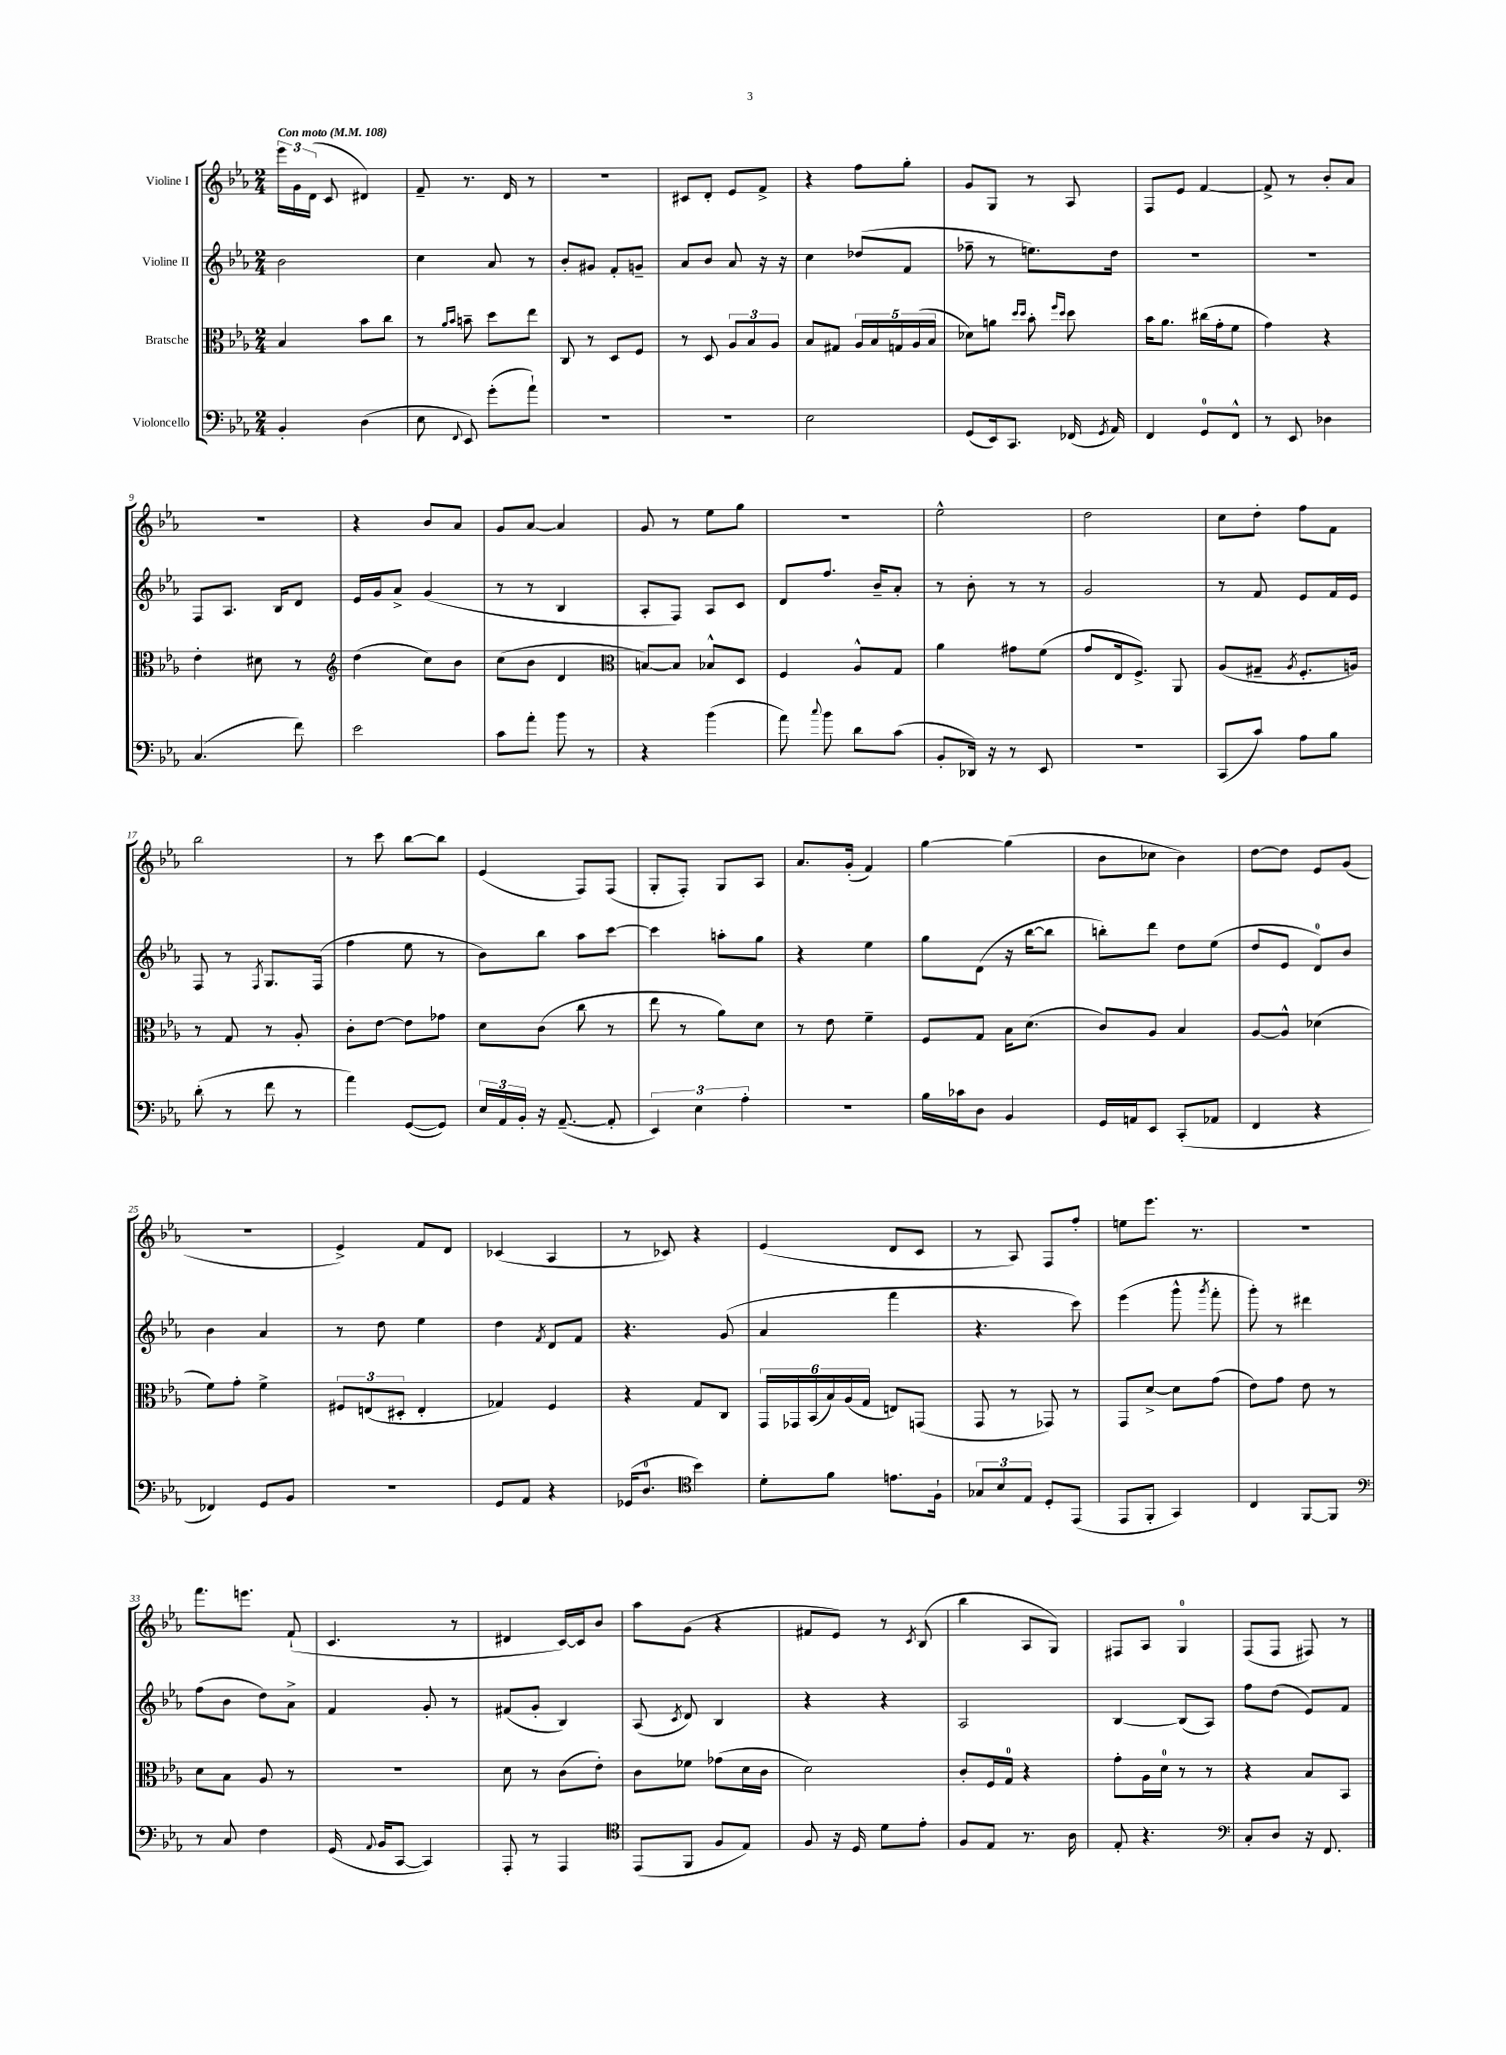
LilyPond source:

<<
\new StaffGroup <<
\new Staff = "s0" \with { instrumentName = "Violine I" } {
    \clef treble \key ees \major \numericTimeSignature \time 2/4 \tempo "Con moto" 4 = 108
    \autoBeamOff \tuplet 3/2 { ees'''16[ g'16 d'16]( } c'8 dis'4) |
    f'8-- r8. d'16 r8 |
    r2 |
    cis'8[ d'8]-. ees'8[ f'8]-> |
    r4 f''8[ g''8]-. |
    g'8[ g8] r8 aes8 |
    f8[ ees'8] f'4~ |
    f'8-> r8 bes'8[-. aes'8] |
    R2 |
    r4 bes'8[ aes'8] |
    g'8[ aes'8]~ aes'4 |
    g'8 r8 ees''8[ g''8] |
    r2 |
    ees''2-^ |
    d''2 |
    c''8[ d''8]-. f''8[ f'8] |
    bes''2 |
    r8 c'''8 bes''8[~ bes''8] |
    ees'4( f8[) f8]( |
    g8[-. f8]-.) g8[ aes8] |
    aes'8.[ g'16]-.( f'4) |
    g''4~ g''4( |
    bes'8[ ces''8] bes'4) |
    d''8[~ d''8] ees'8[ g'8]( |
    r2 |
    ees'4->) f'8[ d'8] |
    ces'4( aes4 |
    r8 ces'8) r4 |
    ees'4( d'8[ c'8] |
    r8 aes8) f8[ f''8]-. |
    e''8[ ees'''8.] r8. |
    r2 |
    f'''8.[ e'''8.] f'8-!( |
    c'4. r8 |
    dis'4 c'16[~) c'16 bes'8] |
    aes''8[ g'8]( r4 |
    fis'8[ ees'8]) r8 \acciaccatura { c'8 } bes8( |
    bes''4 aes8[ g8]) |
    fis8[ aes8] g4-0 |
    f8[( f8] fis8) r8 \bar "|." |
}
\new Staff = "s1" \with { instrumentName = "Violine II" } {
    \clef treble \key ees \major \numericTimeSignature \time 2/4
    \autoBeamOff bes'2 |
    c''4 aes'8 r8 |
    bes'8[-. gis'8] f'8[-. g'8]-- |
    aes'8[ bes'8] aes'8 r16 r16 |
    c''4 des''8[( f'8] |
    fes''8-- r8 e''8.[) d''16] |
    R2 |
    R2 |
    f8[ aes8.] bes16[ d'8] |
    ees'16[ g'16 aes'8]-> g'4( |
    r8 r8 bes4 |
    aes8[-. f8]) aes8[ c'8] |
    d'8[ f''8.] bes'16[-- aes'8]-. |
    r8 bes'8-. r8 r8 |
    g'2 |
    r8 f'8 ees'8[ f'16 ees'16] |
    f8 r8 \acciaccatura { f8 } g8.[ f16]( |
    f''4 ees''8 r8 |
    bes'8[) bes''8] aes''8[ c'''8]~ |
    c'''4 a''8[-. g''8] |
    r4 ees''4 |
    g''8[ d'8]( r16 bes''16[~ bes''8] |
    b''8[-.) d'''8] d''8[ ees''8]( |
    d''8[ ees'8] d'8[-0) bes'8] |
    bes'4 aes'4 |
    r8 d''8 ees''4 |
    d''4 \acciaccatura { f'8 } d'8[ f'8] |
    r4. g'8( |
    aes'4 f'''4 |
    r4. c'''8) |
    ees'''4( g'''8-^ \acciaccatura { g'''8 } f'''8-. |
    g'''8-.) r8 dis'''4 |
    f''8[( bes'8] d''8[) aes'8]-> |
    f'4 g'8-. r8 |
    fis'8[( g'8]-. bes4) |
    aes8( \acciaccatura { c'8 } d'8) bes4 |
    r4 r4 |
    aes2 |
    bes4~ bes8[( aes8]) |
    f''8[ d''8]( ees'8[) f'8] \bar "|." |
}
\new Staff = "s2" \with { instrumentName = "Bratsche" } {
    \clef alto \key ees \major \numericTimeSignature \time 2/4
    \autoBeamOff bes4 bes'8[ c''8] |
    r8 \grace { aes'16[ bes'16] } b'8-- d''8[ ees''8] |
    c8 r8 d8[ f8] |
    r8 d8 \tuplet 3/2 { aes8[ bes8 aes8] } |
    bes8[ gis8] \tuplet 5/4 { aes16[ bes16 g16 aes16( bes16] } |
    des'8[) a'8] \grace { d''16[ d''16] } bes'8-. \grace { f''16[ d''16] } d''8 |
    bes'16[ aes'8.] cis''16[( g'16-. f'8] |
    g'4) r4 |
    ees'4-. dis'8 r8 |
    \clef treble d''4( c''8[) bes'8] |
    c''8[( bes'8] d'4 |
    \clef alto b8[~) b8] bes8[-^ d8] |
    f4 aes8[-^ g8] |
    aes'4 gis'8[ f'8]( |
    g'8[ ees16 f8.]->) aes,8 |
    aes8[( gis8]-- \acciaccatura { aes8 } f8.[-. a16]) |
    r8 g8 r8 aes8-. |
    c'8[-. ees'8]~ ees'8[ ges'8] |
    d'8[ c'8]( c''8 r8 |
    ees''8 r8 aes'8[) d'8] |
    r8 ees'8 f'4-- |
    f8[ g8] bes16[ d'8.]( |
    c'8[) aes8] bes4 |
    aes8[~ aes8]-^ des'4( |
    f'8[) g'8]-. f'4-> |
    \tuplet 3/2 { fis8[ e8( dis8]-. } e4-. |
    ges4) f4 |
    r4 g8[ c8] |
    \tuplet 6/4 { g,16[ ges,16 bes,16( bes16) aes16( g16] } e8[) g,8]( |
    g,8 r8 ges,8) r8 |
    g,8[ d'8]~-> d'8[ g'8]( |
    ees'8[) g'8] ees'8 r8 |
    d'8[ bes8] aes8 r8 |
    r2 |
    d'8 r8 c'8[( ees'8]-.) |
    c'8[ fes'8] ges'8[( d'16 c'16] |
    d'2) |
    c'8[-. f16 g16]-0 r4 |
    g'8[-. aes16 d'16]-0 r8 r8 |
    r4 bes8[ bes,8] \bar "|." |
}
\new Staff = "s3" \with { instrumentName = "Violoncello" } {
    \clef bass \key ees \major \numericTimeSignature \time 2/4
    \autoBeamOff bes,4-. d4( |
    ees8 \appoggiatura { f,8 } ees,8) g'8[-.( aes'8]-!) |
    R2 |
    R2 |
    ees2 |
    g,8[( ees,16) c,8.] fes,16( \acciaccatura { g,8 } aes,16) |
    f,4 g,8[-0 f,8]-^ |
    r8 ees,8 des4 |
    c4.( f'8) |
    ees'2 |
    c'8[ aes'8]-. bes'8 r8 |
    r4 bes'4( |
    aes'8) \appoggiatura { c''8 } bes'8 d'8[ c'8]( |
    bes,8[-. des,16]) r16 r8 ees,8 |
    r2 |
    c,8[( c'8]) aes8[ bes8] |
    d'8-.( r8 f'8 r8 |
    aes'4) g,8[~( g,8]) |
    \tuplet 3/2 { ees16[ aes,16 bes,16]-. } r16 aes,8.~--( aes,8-. |
    \tuplet 3/2 { ees,4) ees4 aes4-. } |
    R2 |
    bes16[ ces'16 d8] bes,4 |
    g,16[ a,16 ees,8] c,8[-.( aes,8] |
    f,4 r4 |
    fes,4) g,8[ bes,8] |
    r2 |
    g,8[ aes,8] r4 |
    ges,16[( d8.]-0 \clef tenor bes'4) |
    d'8[-. f'8] e'8.[ f16]-! |
    \tuplet 3/2 { ges8[ bes8 ees8] } d8[-. ees,8]( |
    ees,8[ f,8]-. g,4) |
    c4 f,8[~ f,8] |
    \clef bass r8 c8 f4 |
    g,16( \appoggiatura { aes,8 } bes,16[ c,8]~ c,4) |
    aes,,8-. r8 aes,,4 |
    \clef tenor ees,8[( f,8] f8[ ees8]) |
    f8 r16 d16 d'8[ ees'8]-. |
    f8[ ees8] r8. aes16 |
    ees8-. r4. |
    \clef bass c8[-. d8] r16 f,8. \bar "|." |
}
>>
>>
